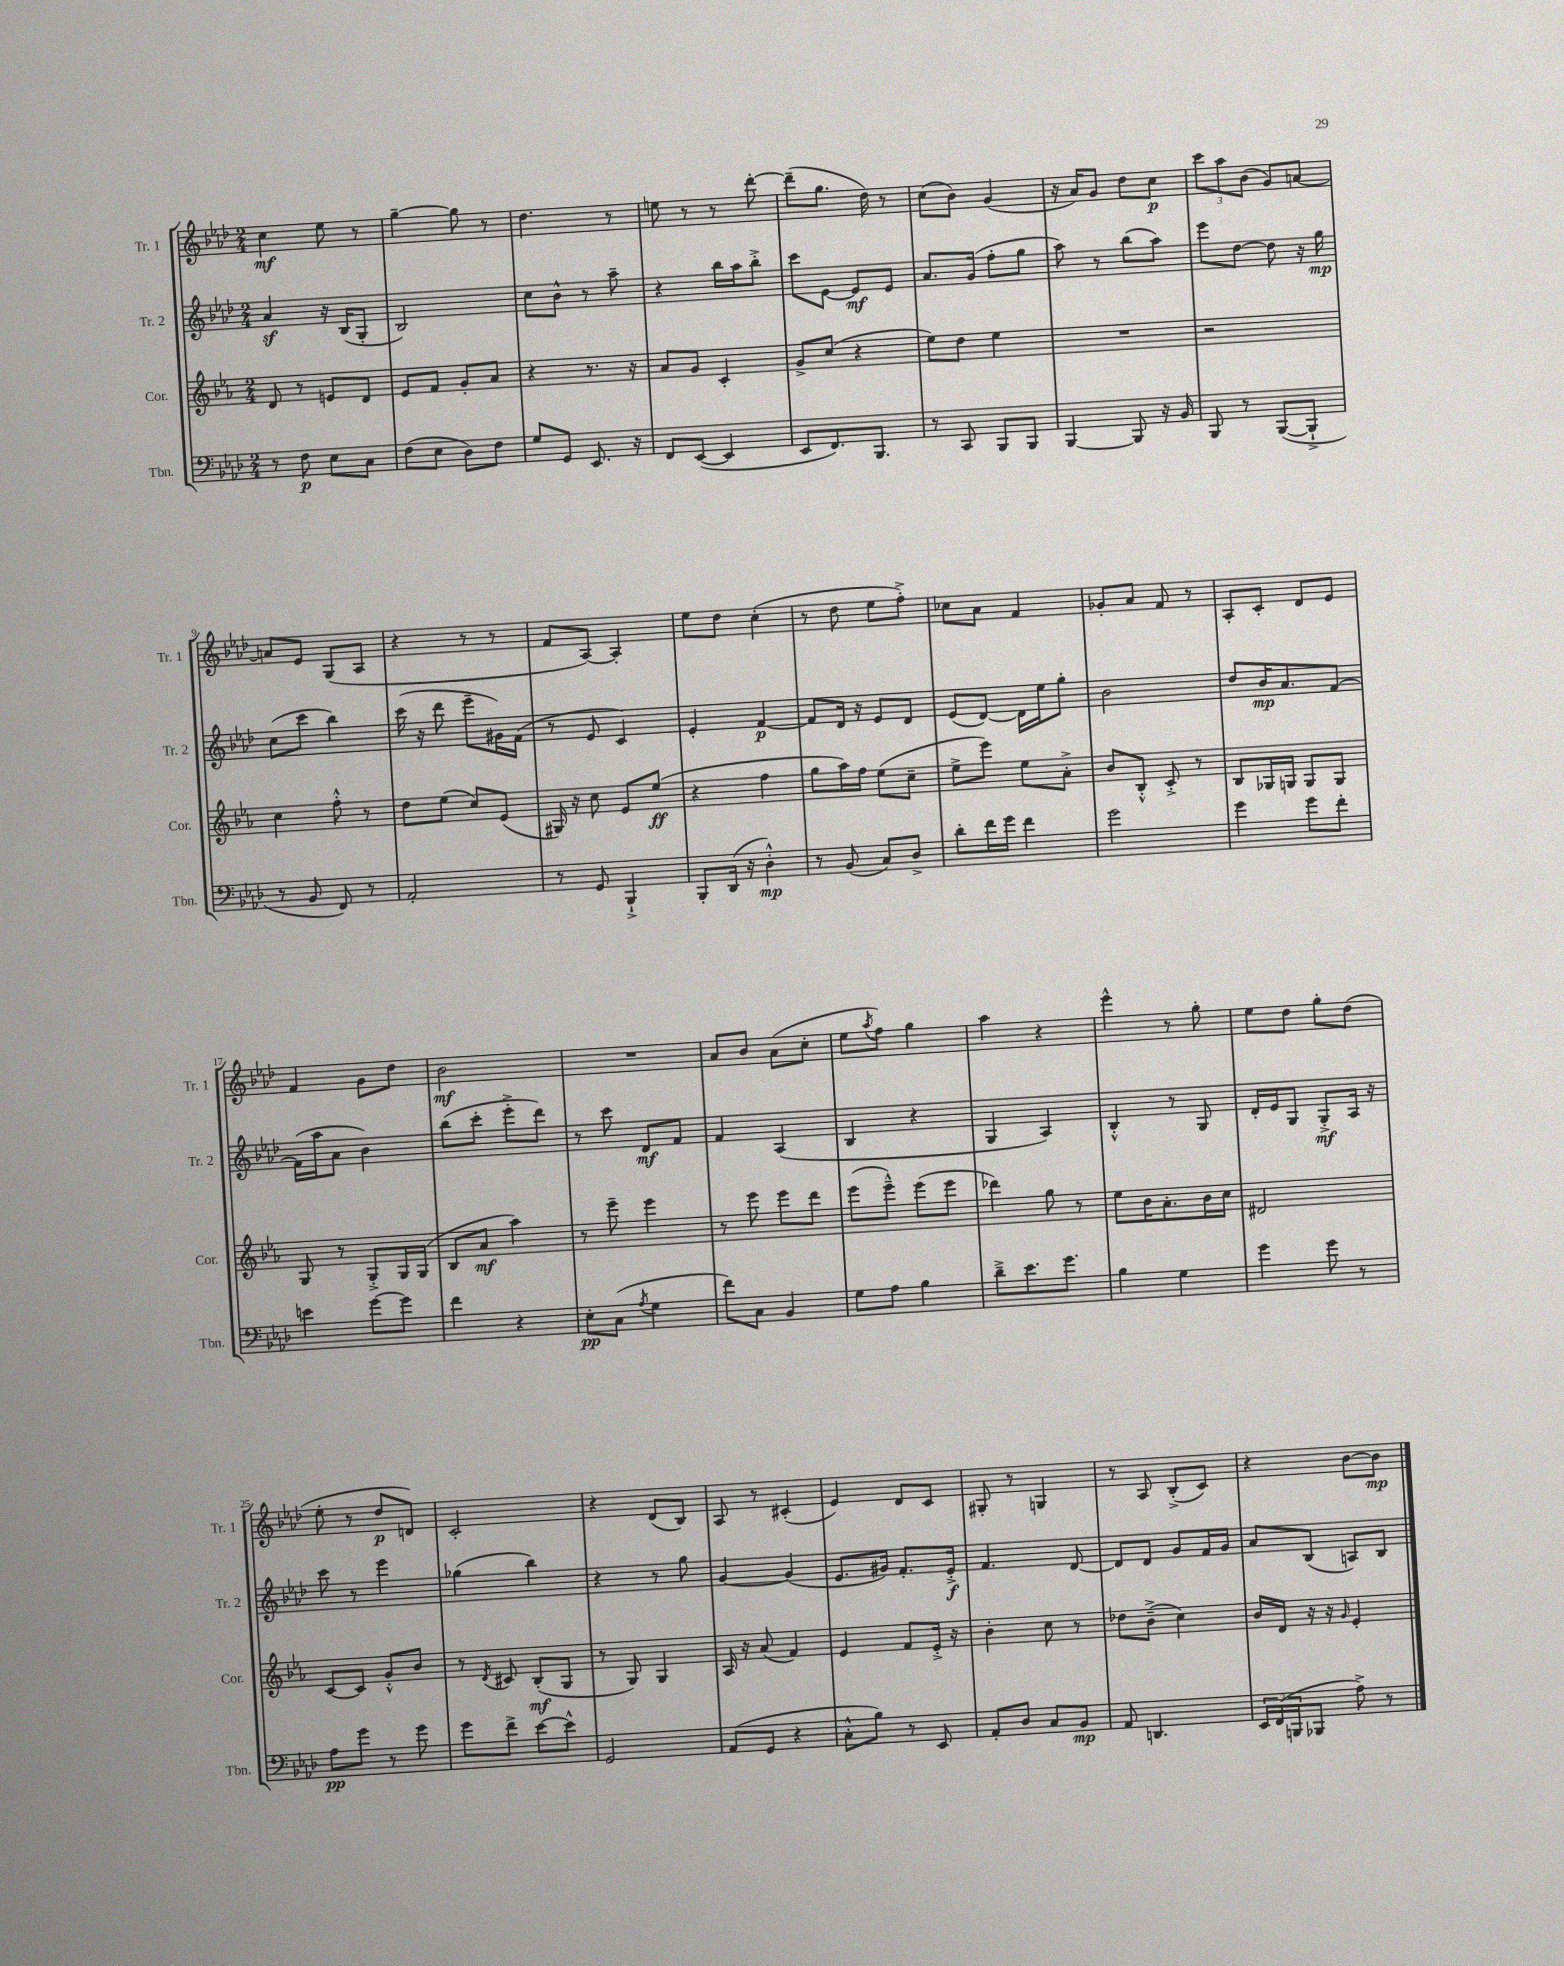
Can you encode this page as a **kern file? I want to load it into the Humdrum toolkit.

**kern	**dynam	**kern	**dynam	**kern	**dynam	**kern	**dynam
*part4	*part4	*part3	*part3	*part2	*part2	*part1	*part1
*staff4	*staff4	*staff3	*staff3	*staff2	*staff2	*staff1	*staff1
*I"Tbn.	*	*I"Cor.	*	*I"Tr. 2	*	*I"Tr. 1	*
*I'Tbn.	*	*I'Cor.	*	*I'Tr. 2	*	*I'Tr. 1	*
*clefF4	*	*clefG2	*	*clefG2	*	*clefG2	*
*k[b-e-a-d-]	*	*k[b-e-a-]	*	*k[b-e-a-d-]	*	*k[b-e-a-d-]	*
*M2/4	*	*M2/4	*	*M2/4	*	*M2/4	*
=1	=1	=1	=1	=1	=1	=1	=1
8r	.	8d/	.	4a-z/	.	4cc\	mf
8F\	p	8r	.	.	.	.	.
8E-\L	.	8en/L	.	16r	.	8ee-\	.
.	.	.	.	(16B-/KL	.	.	.
8C\J	.	8d/J	.	8G'/J	.	8r	.
=2	=2	=2	=2	=2	=2	=2	=2
(8F\L	.	8e-/L	.	2B-/)	.	[4gg~\	.
8E-\J	.	8f/J	.	.	.	.	.
8D-\L)	.	8g'/L	.	.	.	8gg\]	.
8F\J	.	8a-/J	.	.	.	8r	.
=3	=3	=3	=3	=3	=3	=3	=3
8G/L	.	4r	.	8cc\L	.	4.dd-\	.
8GG/J	.	.	.	8b-^^\J	.	.	.
8.EE-/	.	8.r	.	8r	.	.	.
.	.	.	.	8aa-~\	.	8r	.
16r	.	16r	.	.	.	.	.
=4	=4	=4	=4	=4	=4	=4	=4
8FF/L	.	8a-/L	.	4r	.	8een\	.
([8EE-/J	.	8g/J	.	.	.	8r	.
4EE-/]	.	4c'/	.	16bb-\LL	.	8r	.
.	.	.	.	16aa-\J	.	.	.
.	.	.	.	8bb-'^\J	.	[8ddd-'\	.
=5	=5	=5	=5	=5	=5	=5	=5
8EE-/L	.	8g^/L	.	8ccc\L	.	(8ddd-~\L]	.
8.FF/)	.	(8cc/J	.	[8e-\J	.	8.gg\J	.
.	.	4r	.	8e-/L]	mf	.	.
8.BBB-/J	.	.	.	.	.	16dd-\)	.
.	.	.	.	8e-/J	.	8r	.
=6	=6	=6	=6	=6	=6	=6	=6
8r	.	8ee-\L)	.	8.a-/L	.	(8cc\L	.
8CC/	.	8dd\J	.	.	.	8b-\J)	.
.	.	.	.	(16g/Jk	.	.	.
8BBB-/L	.	4ee-\	.	8ff'\L	.	(4g/	.
8BBB-/J	.	.	.	8gg\J	.	.	.
=7	=7	=7	=7	=7	=7	=7	=7
[4BBB-/	.	2r	.	8aa-\)	.	16r	.
.	.	.	.	.	.	16a-/KL)	.
.	.	.	.	8r	.	8g/J	.
8BBB-/]	.	.	.	(8bb-\L	.	8dd-\L	.
16r	.	.	.	8aa-\J)	.	8cc\J	p
16BB-/	.	.	.	.	.	.	.
=8	=8	=8	=8	=8	=8	=8	=8
8BBB-/	.	2r	.	8eee-\L	.	12ccc\L	.
.	.	.	.	.	.	12aa-\	.
8r	.	.	.	[8dd-\J	.	.	.
.	.	.	.	.	.	(12b-\J	.
([8BBB-/L	.	.	.	8dd-\]	.	8g/L)	.
8BBB-`^/J]	.	.	.	16r	.	[8an/J	.
.	.	.	.	16gg\	mp	.	.
!!LO:LB:g=z
=9	=9	=9	=9	=9	=9	=9	=9
8r	.	4cc\	.	(8cc\L	.	8an/L]	.
8BB-/	.	.	.	8ccc\J	.	8e-/J	.
8FF/)	.	8ff'^^\	.	4bb-\)	.	(8G/L	.
8r	.	8r	.	.	.	8A-/J	.
=10	=10	=10	=10	=10	=10	=10	=10
2AA-'/	.	8dd\L	.	(16ccc\	.	4r	.
.	.	.	.	16r	.	.	.
.	.	(8ee-\J	.	8ddd-\	.	.	.
.	.	8cc/L)	.	8eee-~\L	.	8r	.
.	.	(8e-/J	.	16g#X\L)	.	8r	.
.	.	.	.	(16f\JJ	.	.	.
=11	=11	=11	=11	=11	=11	=11	=11
8r	.	16G#X/)	.	8r	.	8f/L	.
.	.	16r	.	.	.	.	.
8GG/	.	8cc\	.	8e-/	.	[8A-/J)	.
4BBB-`^/	.	8e-/L	.	4c/)	.	4A-'/]	.
.	.	(8ee-/J	ff	.	.	.	.
=12	=12	=12	=12	=12	=12	=12	=12
8BBB-'/L	.	4r	.	4e-'/	.	8ee-\L	.
(16DD-/Jk	.	.	.	.	.	8dd-\J	.
16r	.	.	.	.	.	.	.
4D-'^^\)	mp	4ff\	.	[4f/	p	(4cc'\	.
=13	=13	=13	=13	=13	=13	=13	=13
8r	.	8gg\L	.	8f/L]	.	8r	.
(8BB-/	.	16aa-\L)	.	16d-/Jk	.	8dd-\	.
.	.	16ff\JJ	.	16r	.	.	.
8C/L)	.	(8ee-\L	.	8e-/L	.	8ee-\L	.
8D-^/J	.	8cc~\J	.	8d-/J	.	8ff'^\J)	.
=14	=14	=14	=14	=14	=14	=14	=14
8d-'\L	.	8ee-^\L	.	(8e-/L	.	8cc-X\L	.
16f\L	.	8eee-\J)	.	[8d-/J)	.	8a-\J	.
16g\JJ	.	.	.	.	.	.	.
4f\	.	8ee-\L	.	16d-\LL]	.	4f/	.
.	.	.	.	16ee-\J	.	.	.
.	.	8a-'^\J	.	8gg'\J	.	.	.
=15	=15	=15	=15	=15	=15	=15	=15
2g\	.	8b-/L	.	2b-\	.	8g-X'/L	.
.	.	8B-'^^/J	.	.	.	8a-/J	.
.	.	8c'^/	.	.	.	8f/	.
.	.	8r	.	.	.	8r	.
=16	=16	=16	=16	=16	=16	=16	=16
4g\	.	8B-/L	.	8dd-/L	.	8A-'/L	.
.	.	16G-X/L	.	16b-/K	mp	8c'/J	.
.	.	16Gn/JJ	.	8.a-/	.	.	.
8g\L	.	8G/L	.	.	.	8d-/L	.
8f'\J	.	8G/J	.	[8f/J	.	8e-/J	.
!!LO:LB:g=z
=17	=17	=17	=17	=17	=17	=17	=17
4en\	.	8G/	.	(16f\LL]	.	4f/	.
.	.	.	.	16aa-\J	.	.	.
.	.	8r	.	8a-\J	.	.	.
[8g\L	.	8G'^/L	.	4b-\)	.	8g\L	.
8g\J]	.	16G/L	.	.	.	8dd-\J	.
.	.	(16G/JJ	.	.	.	.	.
=18	=18	=18	=18	=18	=18	=18	=18
4f\	.	8B-/L	.	(8bb-\L	.	2b-\	mf
.	.	8a-/J	mf	8ccc'\J	.	.	.
4r	.	4aa-\)	.	8eee-'^\L	.	.	.
.	.	.	.	8ddd-\J)	.	.	.
=19	=19	=19	=19	=19	=19	=19	=19
8E-'\L	pp	8r	.	8r	.	2r	.
(8C\J	.	8eee-~\	.	8ccc\	.	.	.
8qA-/	.	.	.	.	.	.	.
4G\	.	4eee-\	.	8d-/L	mf	.	.
.	.	.	.	8f/J	.	.	.
=20	=20	=20	=20	=20	=20	=20	=20
8f\L)	.	8r	.	4f/	.	8a-/L	.
8C\J	.	8eee-\	.	.	.	8b-/J	.
4BB-/	.	8eee-\L	.	(4A-/	.	(8a-\L	.
.	.	8ddd\J	.	.	.	8cc'\J	.
=21	=21	=21	=21	=21	=21	=21	=21
8G\L	.	(8eee-\L	.	4B-/	.	8ee-\L	.
.	.	.	.	.	.	8qaa-/	.
8A-\J	.	8eee-~^^\J)	.	.	.	8ff\J)	.
4B-\	.	(8eee-\L	.	4r	.	4gg\	.
.	.	8eee-\J	.	.	.	.	.
=22	=22	=22	=22	=22	=22	=22	=22
8d-~^\L	.	4ddd-X\)	.	4G/	.	4aa-\	.
8.e-\	.	.	.	.	.	.	.
.	.	8gg\	.	4A-/)	.	4r	.
8.g\J	.	.	.	.	.	.	.
.	.	8r	.	.	.	.	.
=23	=23	=23	=23	=23	=23	=23	=23
4B-\	.	8ee-\L	.	4B-'^^/	.	4eee-^^\	.
.	.	16b-\K	.	.	.	.	.
.	.	8.a-'\	.	.	.	.	.
4G\	.	.	.	8r	.	8r	.
.	.	16b-\L	.	8G/	.	8gg'\	.
.	.	16cc\JJ	.	.	.	.	.
=24	=24	=24	=24	=24	=24	=24	=24
4g\	.	2d#X/	.	16d-'/LL	.	8ee-\L	.
.	.	.	.	16e-/J	.	.	.
.	.	.	.	8G/J	.	8dd-\J	.
8g\	.	.	.	8G'^/L	mf	8gg'\L	.
8r	.	.	.	16A-/Jk	.	(8dd-\J	.
.	.	.	.	16r	.	.	.
!!LO:LB:g=z
=25	=25	=25	=25	=25	=25	=25	=25
8A-\L	pp	[8c/L	.	8ccc\	.	8ee-'\	.
8g\J	.	8c/J]	.	8r	.	8r	.
8r	.	8g'^^/L	.	4eee-\	.	8dd-/L	p
8g\	.	8b-/J	.	.	.	8dn/J)	.
=26	=26	=26	=26	=26	=26	=26	=26
8g\L	.	8r	.	(4gg-X\	.	2c'/	.
.	.	8qd/	.	.	.	.	.
8f^\J	.	8c#X/	.	.	.	.	.
[8e-\L	.	(8B-'/L	mf	4bb-\)	.	.	.
8e-^^\J]	.	8G/J	.	.	.	.	.
=27	=27	=27	=27	=27	=27	=27	=27
2GG/	.	8r	.	4r	.	4r	.
.	.	8G/)	.	.	.	.	.
.	.	4G/	.	8r	.	(8d-/L	.
.	.	.	.	8gg\	.	8B-/J)	.
=28	=28	=28	=28	=28	=28	=28	=28
(8AA-/L	.	16A-/	.	[4g/	.	8A-/	.
.	.	16r	.	.	.	.	.
8GG/J	.	(8a-/	.	.	.	8r	.
4r	.	4f/)	.	(4g/]	.	(4c#X'/	.
=29	=29	=29	=29	=29	=29	=29	=29
8C'^^\L	.	4e-/	.	8.e-/L	.	4e-/)	.
8B-\J)	.	.	.	.	.	.	.
.	.	.	.	16g#X/Jk)	.	.	.
8r	.	8f/L	.	8.f'/L	.	8d-/L	.
8EE-/	.	16e-'^/Jk	.	.	.	8c/J	.
.	.	16r	.	16e-'^/Jk	f	.	.
=30	=30	=30	=30	=30	=30	=30	=30
8AA-'/L	.	4b-'\	.	4.f/	.	8G#X'/	.
8D-/J	.	.	.	.	.	8r	.
8C/L	.	8cc\	.	.	.	4Gn/	.
8BB-/J	mp	8r	.	[8d-/	.	.	.
=31	=31	=31	=31	=31	=31	=31	=31
8AA-/	.	8dd-X\L	.	8d-/L]	.	8r	.
4.DDn/	.	(8b-~^\J	.	8d-/J	.	8A-/	.
.	.	4cc\)	.	8g/L	.	(8B-'^/L	.
.	.	.	.	16f/L	.	8c/J)	.
.	.	.	.	16g/JJ	.	.	.
=32	=32	=32	=32	=32	=32	=32	=32
24EE-/LL	.	16b-/LL	.	8a-/L	.	4r	.
(24FF/	.	.	.	.	.	.	.
.	.	16d/JJ	.	.	.	.	.
24BBBn/J	.	.	.	.	.	.	.
8BBB-X/J	.	16r	.	(8B-/J	.	.	.
.	.	16r	.	.	.	.	.
.	.	16qqg/	.	.	.	.	.
8A-^\)	.	4e-'/	.	8An/L)	.	[8b-\L	.
8r	.	.	.	8B-/J	.	8b-\J]	mp
==	==	==	==	==	==	==	==
*-	*-	*-	*-	*-	*-	*-	*-
